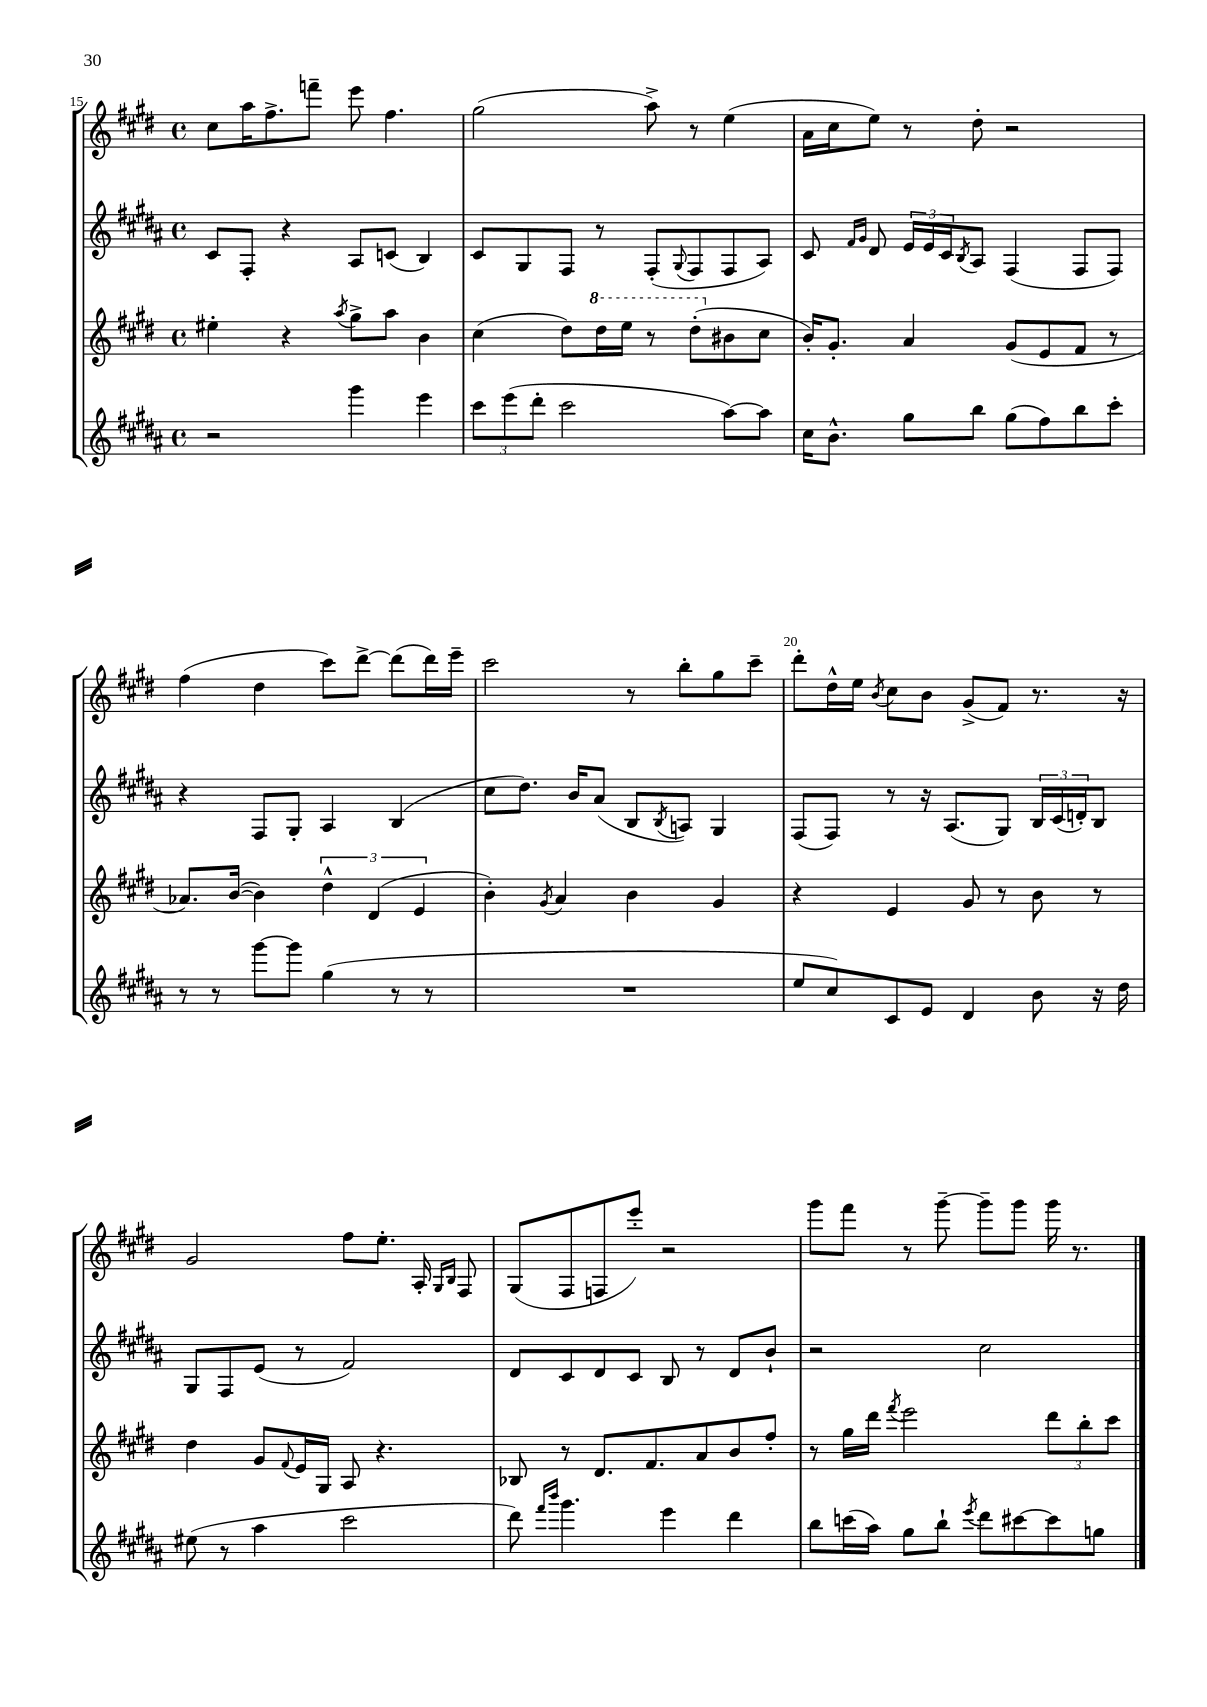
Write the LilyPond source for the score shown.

<<
\new StaffGroup <<
\new Staff = "s0" {
    \clef treble \key e \major \defaultTimeSignature \time 4/4
    cis''8 a''16 fis''8.-> f'''8-- e'''8 fis''4. |
    gis''2( a''8->) r8 e''4( |
    a'16 cis''16 e''8) r8 dis''8-. r2 |
    fis''4( dis''4 cis'''8) dis'''8~-> dis'''8( dis'''16) e'''16-- |
    cis'''2 r8 b''8-. gis''8 cis'''8-- |
    dis'''8-. dis''16-^ e''16 \acciaccatura { b'8 } cis''8 b'8 gis'8->( fis'8) r8. r16 |
    gis'2 fis''8 e''8.-. a16-. \grace { gis16 b16 } fis8 |
    gis8( fis8 f8 e'''8-.) r2 |
    gis'''8 fis'''8 r8 gis'''8~-- gis'''8-- gis'''8 gis'''16 r8. \bar "|." |
}
\new Staff = "s1" {
    \clef treble \key b \major \defaultTimeSignature \time 4/4
    cis'8 fis8-. r4 ais8 c'8( b4) |
    cis'8 gis8 fis8 r8 fis8-.( \appoggiatura { gis8 } fis8 fis8 ais8) |
    cis'8 \grace { fis'16 gis'16 } dis'8 \tuplet 3/2 { e'16 e'16 cis'16 } \acciaccatura { b8 } ais8 fis4( fis8 fis8) |
    r4 fis8 gis8-. ais4 b4( |
    cis''8 dis''8.) b'16 ais'8( b8 \acciaccatura { b8 } a8) gis4 |
    fis8( fis8) r8 r16 ais8.( gis8) \tuplet 3/2 { b16 cis'16( d'16-.) } b8 |
    gis8 fis8 e'8( r8 fis'2) |
    dis'8 cis'8 dis'8 cis'8 b8 r8 dis'8 b'8-! |
    r2 cis''2 \bar "|." |
}
\new Staff = "s2" {
    \clef treble \key e \major \defaultTimeSignature \time 4/4
    eis''4-. r4 \acciaccatura { a''8 } gis''8-> a''8 b'4 |
    cis''4( dis''8) \ottava #1 dis'''16 e'''16 r8 dis'''8-.( \ottava #0 bis'8 cis''8 |
    b'16-.) gis'8.-. a'4 gis'8( e'8 fis'8 r8 |
    aes'8.) b'16~( b'4) \tuplet 3/2 { dis''4-^ dis'4( e'4 } |
    b'4-.) \acciaccatura { gis'8 } a'4 b'4 gis'4 |
    r4 e'4 gis'8 r8 b'8 r8 |
    dis''4 gis'8 \appoggiatura { fis'8 } e'16 gis16 a8 r4. |
    bes8 r8 dis'8. fis'8. a'8 b'8 fis''8-. |
    r8 gis''16 dis'''16 \acciaccatura { fis'''8 } e'''2 \tuplet 3/2 { dis'''8 b''8-. cis'''8 } \bar "|." |
}
\new Staff = "s3" {
    \clef treble \key b \major \defaultTimeSignature \time 4/4
    r2 gis'''4 e'''4 |
    \tuplet 3/2 { cis'''8 e'''8( dis'''8-. } cis'''2 ais''8~) ais''8 |
    cis''16 b'8.-^ gis''8 b''8 gis''8( fis''8) b''8 cis'''8-. |
    r8 r8 gis'''8~ gis'''8 gis''4( r8 r8 |
    R1 |
    e''8 cis''8) cis'8 e'8 dis'4 b'8 r16 dis''16 |
    eis''8( r8 ais''4 cis'''2 |
    dis'''8) \grace { fis'''16 b'''16 } gis'''4. e'''4 dis'''4 |
    b''8 c'''16( ais''16) gis''8 b''8-! \acciaccatura { e'''8 } dis'''8 cis'''8~ cis'''8 g''8 \bar "|." |
}
>>
>>
\layout { \context { \Score currentBarNumber = #15 \override BarNumber.break-visibility = ##(#f #t #t) barNumberVisibility = #(every-nth-bar-number-visible 5) } }
